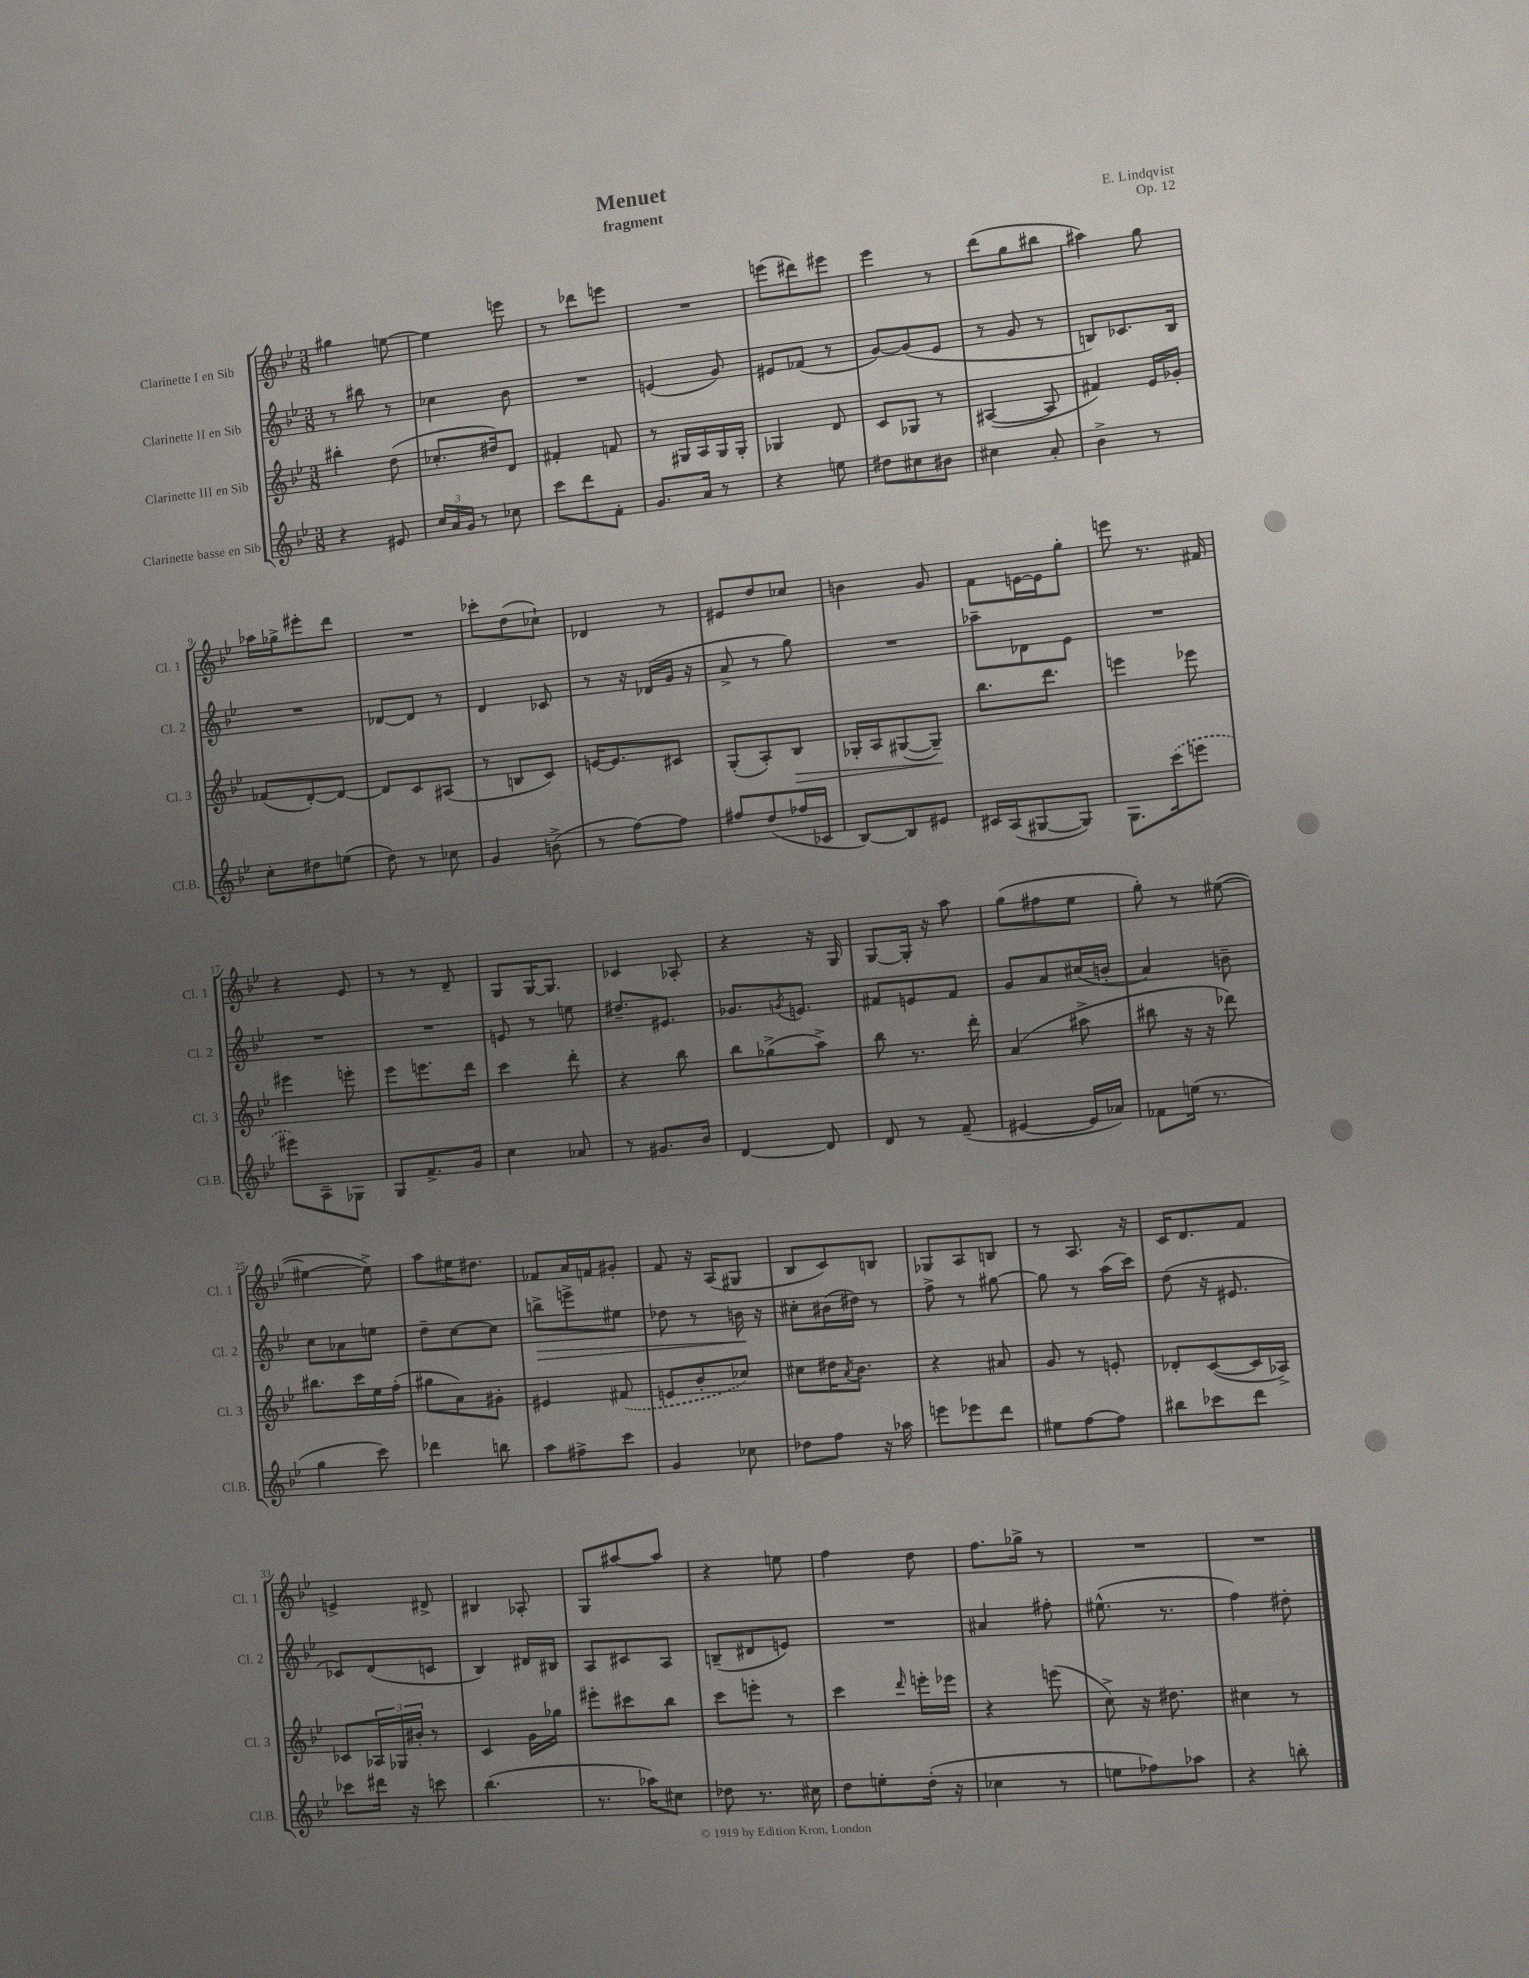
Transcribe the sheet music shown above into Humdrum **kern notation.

**kern	**kern	**kern	**kern
*staff4	*staff3	*staff2	*staff1
*clefG2	*clefG2	*clefG2	*clefG2
*k[b-e-]	*k[b-e-]	*k[b-e-]	*k[b-e-]
*M3/8	*M3/8	*M3/8	*M3/8
4r	4bb#'\	8r	4gg#\
.	.	8bb#\	.
8e#/	(8dd\	8r	[8ee\
=	=	=	=
24cc/LL	8.cc-'/L	4cc-\	4ee\]
24a/	.	.	.
24g/JJ	.	.	.
8r	.	.	.
.	16dd#/k)	.	.
8cc-\	8d/J	8b-\	8eee\
=	=	=	=
8ccc\L	4f#'/	4.r	8r
8ddd\	.	.	8ddd-\L
8f'\J	8f/	.	8eee\J
=	=	=	=
8.g/L	8r	(4e/	4.r
.	16G#/LL	.	.
16a/Jk	16A/	.	.
8r	16G#/	8g/)	.
.	16G#'/JJ	.	.
=	=	=	=
4r	4G-/	8e#/L	(8eee\L
.	.	(8f-/J	8ddd#\)
8ee\	8d/	8r	8eee#\J
=	=	=	=
8dd#\L	8c/L	[8g/L)	4eee-\
8cc#\	8G-/J	(8g/]	.
8b#\J	8r	8e-/J	8r
=	=	=	=
4cc#\	([4A#/	8r	(8ddd\L
.	.	8g/	8gg\
8a'/	8A#/]	8r	8bb#\J
=	=	=	=
4b-^\	4f#/)	8B/L)	4aa#\)
.	.	8.c-/	.
8r	16e-/LL	.	8gg\
.	16g-'/JJ	16B/Jk	.
=	=	=	=
8cc'\L	(8f-/L	4.r	16aa-\LL
.	.	.	16gg-^\J
8dd#\	[8d'/)	.	8eee#'\
(8ee\J	8d/_J	.	8ddd\J
=	=	=	=
8dd\)	8d/]L	[8d-/L	4.r
8r	8c/	8d-/]J	.
8cc-\	(8A#/J	8r	.
=	=	=	=
4g/	8r	4d/	8ccc-'\L
.	8B/L	.	(8dd\
(8b^\	8c/J)	8c-/	8cc-`\J)
=	=	=	=
8r	[16e/LK	8r	4d-/
.	8.e/]	.	.
[8ff\L)	.	16r	.
.	.	(16d-/LL	.
8ff\]J	8c#/J	16g/JJ	8r
.	.	16r	.
=	=	=	=
8ff#/L	(8G'/L	8a^/	8e#/L
(8dd/	8A'/)	8r	8dd/
16ff-/L	8B-/J	8gg\)	8cc-/J
16c-/JJ	.	.	.
=	=	=	=
[8B-/L)	16G-'/LL	4.r	4b\
.	16A/J	.	.
8B-/]	([8G#/	.	.
8e#/J	8G#~/]J)	.	8g/
=	=	=	=
16c#/LL	8.bb-\L	8aa-~\L	8f\L
(16A/J	.	.	.
[8G#/	.	8d-\	[16e\L
.	8.ddd\J	.	16e\]J
8G#/]J)	.	8e-\J	8gg'\J
=	=	=	=
8.G\L	4eee\	4.r	8eee\
.	.	.	8.r
(16ccc\k	.	.	.
8eee\J	8eee-\	.	.
.	.	.	16f#/
=	=	=	=
8eee#\L)	4eee#\	4.r	4r
8A~\	.	.	.
8G-\J	8eee'\	.	8e-/
=	=	=	=
8G/L	8eee-\L	4.r	8r
8.f^/	8.eee\	.	8r
.	.	.	8d~/
16g/Jk	16ddd\Jk	.	.
=	=	=	=
4cc\	4ccc\	8e/	8G/L
.	.	8r	[16G/K
.	.	.	8.G/]J
8a-/	8ddd'\	8ee\	.
=	=	=	=
8r	4r	8.dd#~/L	4c-/
8.g#/L	.	.	.
.	.	8.e#/J	.
.	8bb-\	.	8A-'/
16b-/Jk	.	.	.
=	=	=	=
[4d/	8bb-\L	8.g-/L	4r
.	(8gg-^\	.	.
.	.	8qg/	.
.	.	8.e/J	.
8d/]	8aa^\J)	.	16r
.	.	.	16G/
=	=	=	=
8d/	8bb-\	8f#/L	[8G/L
8r	8.r	8e/	16G'/]Jk
.	.	.	16r
(8f~/	.	8f#/J	8aa\
.	16ddd'\	.	.
=	=	=	=
[4e#/	(4a/	8g/L	(8gg\L
.	.	8a/	8ff#\
16e#/]LL	8aa#^\	(16cc#/L	8ee-\J
16a-/JJ)	.	16b'/JJ	.
=	=	=	=
8f-\L	8bb#\	4a/)	8gg'\)
(16ee\Jk	16r	.	8r
8.r	16r	.	.
.	8ddd-\)	8b~\	([8ee#\
=	=	=	=
4gg\	8.bb#\L	8cc\L	4ee#\_
.	.	8a-\	.
.	16ccc\L	.	.
8ccc\)	16ee-\	8ee\J	8ee#^\])
.	(16ff'\JJ	.	.
=	=	=	=
4ddd-\	8gg#\L	8dd~\L	8aa\L
.	8a\)	[8cc\	16ee#\K
.	.	.	8.dd#\J
8bb\	8g#'\J	8cc\]J	.
=	=	=	=
8aa\L	4e#/	8bb^\L	8f-/L
8ff#^\	.	8eee^\	16a/L
.	.	.	16f/J
8ccc\J	(8f#/	8ee#\J	8g#'/J
=	=	=	=
4g/	8e/L	8dd-\	8f/
.	8b-'/	8r	16r
.	.	.	(16A/LK
8cc-\	8cc-/J)	16b\	8G#/J
.	.	16r	.
=	=	=	=
8dd-\L	8cc#\L	8cc#'\L	8B-/L
8ff\J	16dd#\K	(16b#\L	8c/)
.	8qa/	.	.
.	8.b-\J	16dd#\JJ)	.
16r	.	8r	8B/J
16aa-\	.	.	.
=	=	=	=
8eee\L	4r	8ff^\	8G-/L
8eee-\	.	8r	8A/
8ddd\J	8a#/	[8gg#\	8B/J
=	=	=	=
8ee#\L	8g/	8gg#\]	8r
[8ff\	8r	8r	8.A/
8ff\]J	8e'/	(16aa\LL	.
.	.	16ccc\JJ)	16r
=	=	=	=
8bb#\L	8d-'/L	(8dd\	16c/LK
.	.	.	8.d/
8ccc-\	([8c/	16r	.
.	.	8.e#/	.
8ddd\J	16c/]L	.	8f/J
.	16A-^/JJ)	.	.
=	=	=	=
8ccc-\L	8c-/L	8c-/L)	4e^/
16ddd#\Jk	24A-/L	(8d/	.
.	24G-/	.	.
16r	.	.	.
.	24b#'/JJ	.	.
8ccc\	8r	8c/J	8d#^/
=	=	=	=
(4.bb-\	4c/	4B-/)	4B#/
.	16g\LL	16d#/LL	8A-'/
.	16gg-\JJ	16B#/JJ	.
=	=	=	=
8.r	8eee#'\L	8A/L	8G/L
.	8ccc#\	8c#/	[8aa#/
16aa-\LK)	.	.	.
8cc#\J	8bb-\J	8A/J	8aa#/]J
=	=	=	=
8dd-\	8ccc\L	(8B~/L	4r
8.r	8eee'\J	8d#/	.
.	8r	8e/J)	8ee\
16cc#\	.	.	.
=	=	=	=
8dd\L	4ccc\	4.r	4ff\
8ee'\	.	.	.
.	16qqddd/	.	.
(16dd'\Jk	16eee'\LL	.	8dd\
16r	16eee-\JJ	.	.
=	=	=	=
4cc-\	4r	4a#/	8.ff\L
.	.	.	16gg-^\Jk
8r	(8eee\	8ff#'\	8r
=	=	=	=
8ee\L	8cc^\)	(8.ee#^^\	4.r
8ff-\)	16r	.	.
.	8.dd#\	8.r	.
8aa-\J	.	.	.
=	=	=	=
4r	4cc#\	4ff\)	4.r
8bb'\	8r	8dd#'\	.
==	==	==	==
*-	*-	*-	*-
